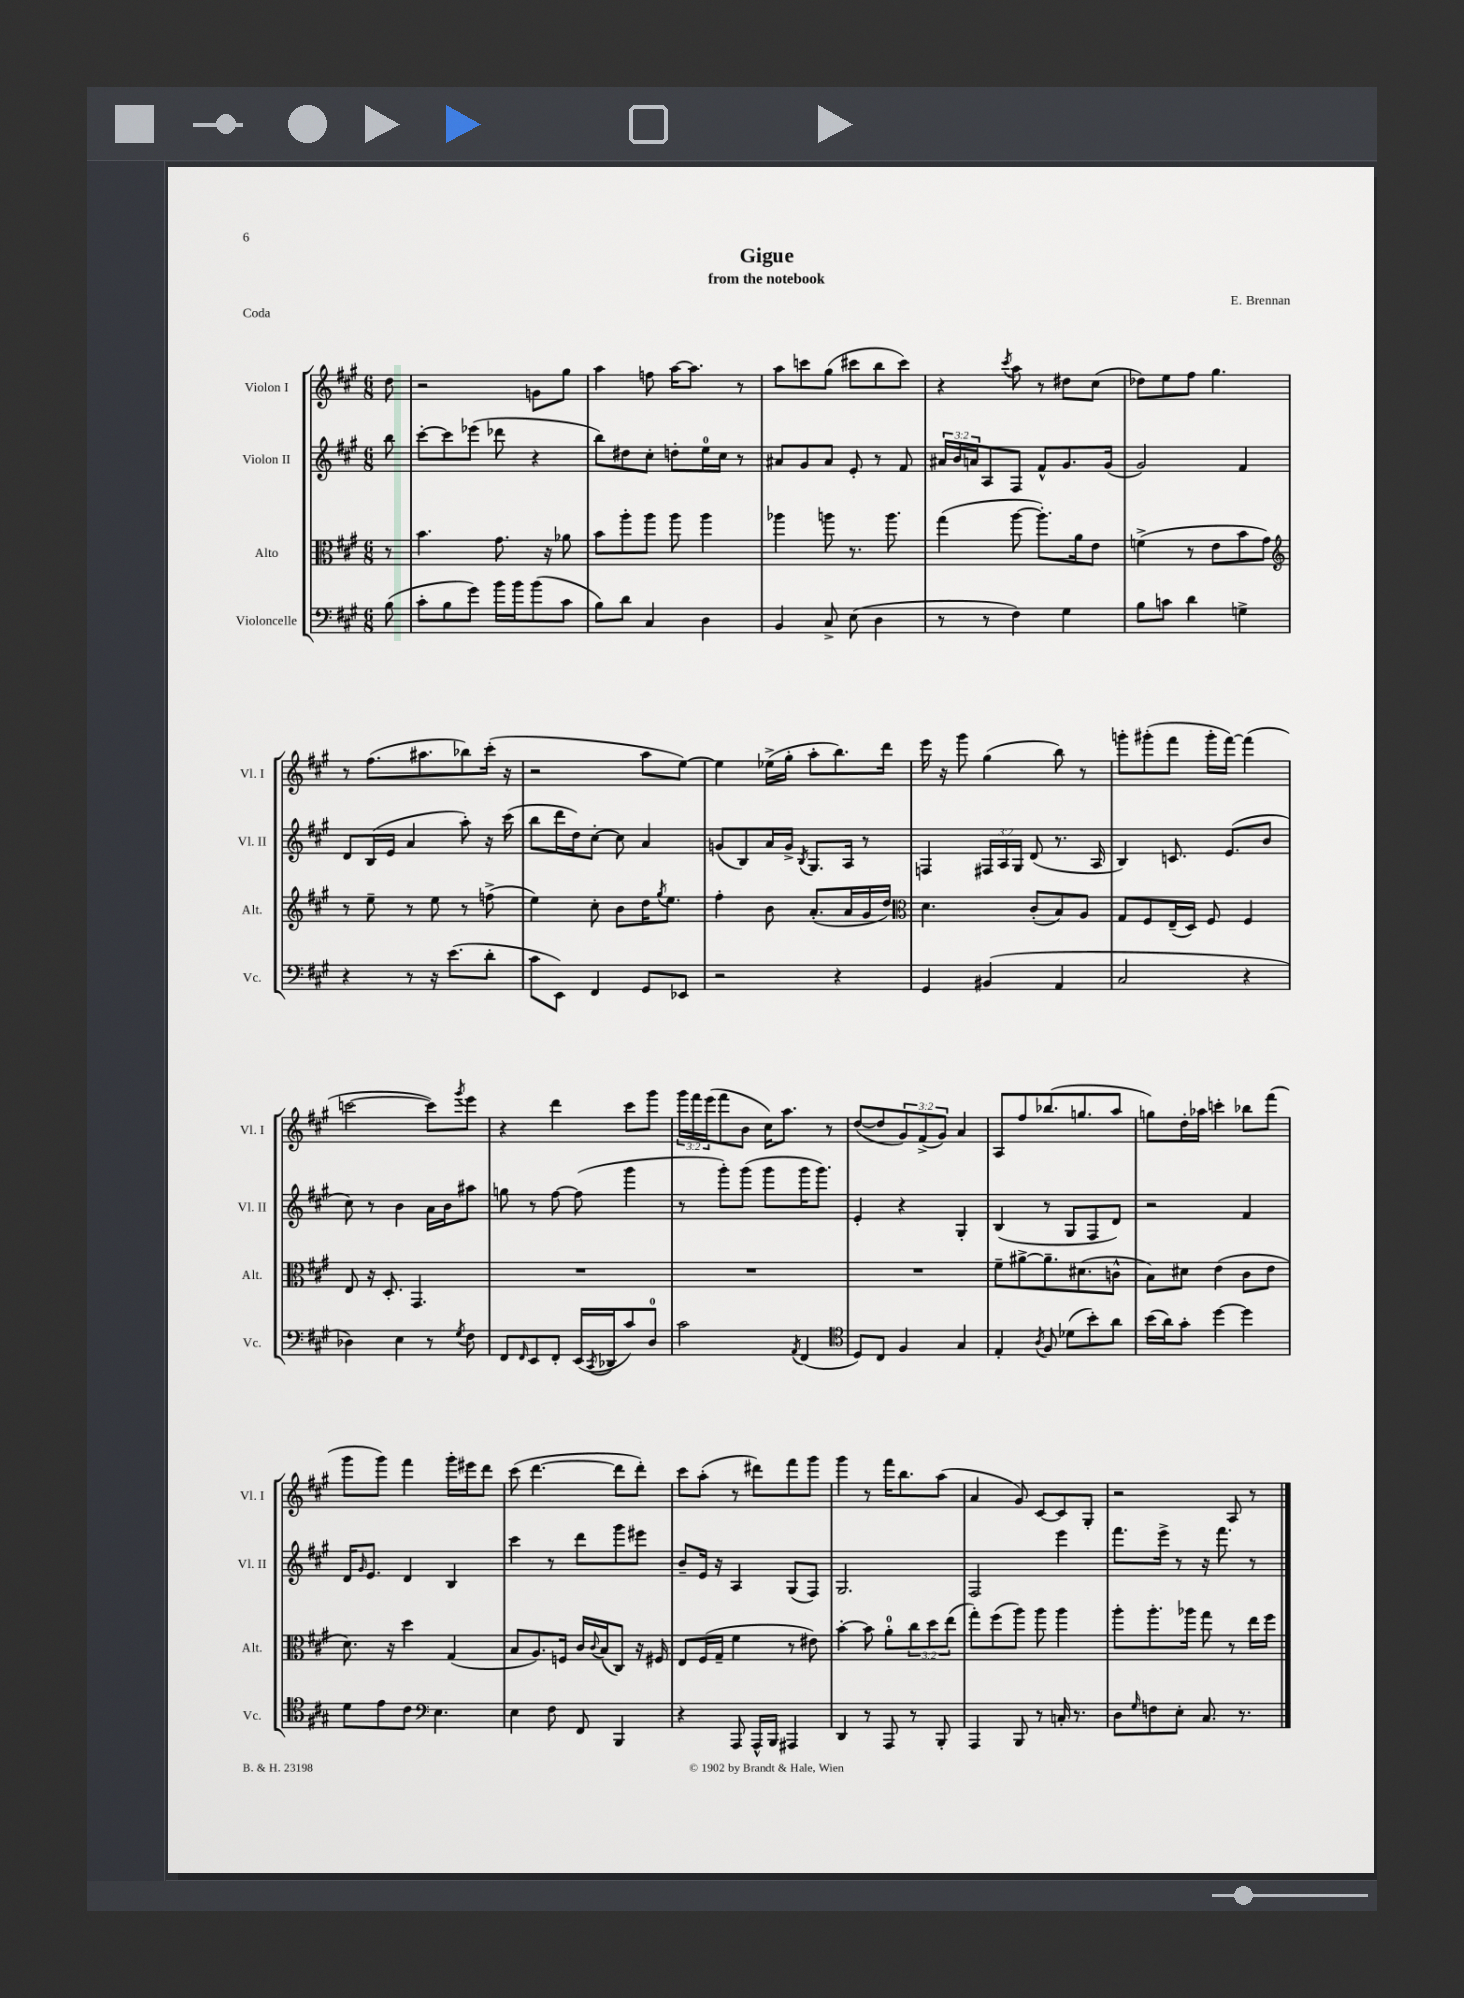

**kern	**kern	**kern	**kern
*staff4	*staff3	*staff2	*staff1
*clefF4	*clefC3	*clefG2	*clefG2
*k[f#c#g#]	*k[f#c#g#]	*k[f#c#g#]	*k[f#c#g#]
*M6/8	*M6/8	*M6/8	*M6/8
(8B\	8r	8bb\	8dd\
=	=	=	=
8c#'\L	4.b\	[8ccc#'\L	2r
8B\	.	8ccc#\]	.
8g#\J)	.	(8eee-\J	.
16b\LL	8.g#\	8ddd-\	.
16b\J	.	.	.
(8b\	.	4r	8g\L
.	16r	.	.
8c#\J	8a-\	.	8gg#\J
=	=	=	=
8B\L)	8b\L	8bb\L)	4aa\
8d\J	8aa'\	8dd#\	.
4C#/	8aa\J	8cc#'\J	8ff\
.	8aa\	8dd'\L	[16aa\LK
.	.	.	8.aa\]J
4D\	4aa\	16ee\L	.
.	.	16cc#\JJ	.
.	.	8r	8r
=	=	=	=
4BB/	4aa-\	8a#/L	8aa\L
.	.	8g#/	8ccc\
8C#^/	8aa\	8a#/J	(8gg#\J
(8E\	8.r	8e'/	8ccc#\L
4D\	.	8r	8bb\
.	8.aa\	.	.
.	.	8f#/	8ccc#\J)
=	=	=	=
8r	(4gg#\	24a#/LL	4r
.	.	24b/	.
.	.	24a/J	.
8r	.	8A/	.
.	.	.	8qccc#/
4F#\)	[8aa\	8F#/J	8aa\
.	8.aa'\]L)	8f#^^/L	8r
4G#\	.	8.g#/	8dd#\L
.	16a\k	.	.
.	8e\J	.	(8cc#\J
.	.	(16g#/Jk	.
=	=	=	=
8B\L	(4f^\	2g#/)	8dd-\L)
8c\J	.	.	8ee\
4d\	8r	.	8ff#\J
.	8e\L	.	4.gg#\
4G^\	8b\	4f#/	.
.	8g#\J)	.	.
=	=	=	=
*	*clefG2	*	*
4r	8r	8d/L	8r
.	8ee~\	(16B/L	(8.ff#\L
.	.	16e/JJ	.
8r	8r	4a/	.
.	.	.	8.aa#\
16r	8ee\	.	.
(8.e\L	.	.	.
.	8r	8aa'\)	8bb-\)
8d'\J	(8ff^\	16r	(16ccc#'\Jk
.	.	(16ccc#\	16r
=	=	=	=
8c#\L	4ee\)	8bb\L	2r
8EE\J)	.	16ddd\L	.
.	.	16dd\J)	.
4FF#/	8cc#'\	[8cc#'\J	.
.	8b\L	8cc#\]	.
8GG#/L	16dd\K	4a/	8aa\L
.	8qgg#/	.	.
.	8.ee\J	.	.
8EE-/J	.	.	[8ee\J)
=	=	=	=
2r	4ff#'\	(8g/L	4ee\]
.	.	8B/)	.
.	8b\	16a/L	(16ee-^\LL
.	.	16g^/JJ	16gg#'\JJ
.	.	8qB/	.
.	(8.a'/L	8.G#/L	8aa'\L
4r	.	.	8.bb\)
.	16a/L	16A/Jk	.
.	16g#/	8r	.
.	16dd/JJ)	.	16ddd\Jk
=	=	=	=
*	*clefC3	*	*
4GG#/	4.d\	4F/	16eee\
.	.	.	16r
.	.	.	8ggg#\
(4BB#/	.	24F#/LL	(4gg#\
.	.	24A/	.
.	.	24G#/JJ	.
.	(8c#'/L	(8d/	.
4AA/	8B/)	8.r	8bb\)
.	8A/J	.	8r
.	.	16A/	.
=	=	=	=
2C#/	8G#/L	4B/)	8ggg'\L
.	8F#/	.	(8ggg#'\
.	(16E~/L	8.c/	8fff#\J
.	16D/JJ)	.	.
.	8F#/	.	16ggg#'\LL
.	.	(8.e/L	[16fff#\JJ)
4r	4F#/	.	(4fff#\]
.	.	8b/J	.
=	=	=	=
4D-\)	8E/	8cc#\)	[2ccc\
.	16r	8r	.
.	8.D'/	.	.
4E\	.	4b\	.
.	4.GG#/	.	.
8r	.	16a\LL	8ccc\]L)
.	.	16b\J	.
8qG#/	.	.	8qggg#/
8F#\	.	8aa#\J	8eee\J
=	=	=	=
8FF#/L	2.r	8gg\	4r
16qqFF#/	.	.	.
8EE/	.	8r	.
8FF#'/J	.	[8ff#\	4ddd\
(16EE/LL	.	(8ff#\]	.
8qCC#/	.	.	.
16DD-/J	.	.	.
8c#/)	.	4ggg#\	8ccc#\L
8D/J	.	.	8ggg#\J
=	=	=	=
2c#\	2.r	8r	24ggg#\LL
.	.	.	24fff#\
.	.	.	(24eee\J
.	.	8ggg#'\L)	8fff#\
.	.	(8ggg#\J	8b\J
.	.	8ggg#\L	16cc#\LK)
.	.	.	8.aa\J
8qAA/	.	.	.
(4FF#/	.	16ggg#\K	.
.	.	8.ggg#\J)	.
.	.	.	8r
=	=	=	=
*clefC4	*	*	*
8D/L)	2.r	4e'/	([8dd/L
8C#/J	.	.	8dd/]
4F#/	.	4r	12g#/)
.	.	.	(12f#^/
.	.	.	12g#/J)
4G#/	.	4G#'/	4a/
=	=	=	=
4E'/	8f#~\L	(4B/	8A/L
.	[8a#^\	.	8ff#/
8qA/	.	.	.
8F#/	8.a#~\]	8r	(8.bb-/
(8d-\L	.	8G#/L	.
.	(8.d#\	.	8.gg/
8b'\)	.	8F#/	.
8a\J	8c^^\J	8d/J)	8aa/J
=	=	=	=
(16b\LL	8B\L)	2r	8gg\L)
16a\J)	.	.	.
8g#'\J	8d#\J	.	16dd'\L
.	.	.	16aa-\JJ
[4dd\	(4e\	.	4ccc'\
4dd\]	8c#\L	4f#/	8bb-\L
.	8e\J	.	(8fff#\J
=	=	=	=
8d\L	8.d\)	16d/LK	8ggg#\L
.	.	16qqg#/	.
.	.	8.e/J	.
8e\	.	.	8ggg#\J)
.	16r	.	.
8c#\J	4dd\	4d/	4fff#\
*clefF4	*	*	*
4.E\	.	.	.
.	(4G#/	4B/	16ggg#'\LL
.	.	.	16eee#\J
.	.	.	8ddd\J
=	=	=	=
4E\	8B/L	4ccc#\	(8ccc#\
.	8.A/)	.	[4.ddd\
8F#\	.	8r	.
.	16F/Jk	.	.
8FF#/	16c#/LL	8ddd\L	.
.	8qqc#/	.	.
.	(16B/J	.	.
4BBB/	8C#/J)	8ggg#\	8ddd\]L
.	16r	8eee#\J	8ddd'\J)
.	16F#/	.	.
=	=	=	=
4r	8E/L	8b~/L	8ccc#\L
.	(16F#/L	16e/Jk	(8aa'\J
.	16G#~/JJ	16r	.
8AAA/	4f#\	4A/	8r
16AAA^^/LL	.	.	8ddd#\L)
16BBB/JJ	.	.	.
4AAA#/	8r	(8G#/L	8fff#\
.	8e#\)	8F#/J)	8ggg#\J
=	=	=	=
4DD/	[4b'\	2.G#/	4ggg#\
8r	8b\]	.	8r
8AAA/	8a'\L	.	16fff#\LK
.	.	.	8.bb\
8r	12cc#\	.	.
.	12dd\	.	.
8BBB'/	.	.	(8aa\J
.	(12ee\J	.	.
=	=	=	=
4AAA/	8gg#'\L)	2F#/	4a/
.	(8ff#\	.	.
8BBB/	8aa\J)	.	8g#/)
8r	8aa\	.	[8c#/L
16C'/	4aa\	4eee\	8c#/]
8.r	.	.	.
.	.	.	8G#'/J
=	=	=	=
8D\L	8aa'\L	8.fff#\L	2r
16qqG#/	.	.	.
8F\	8.aa'\	.	.
.	.	16eee^\Jk	.
8E'\J	.	8r	.
.	16aa-\Jk	.	.
8.C#/	8gg#\	16r	.
.	.	8.fff#\	.
.	8r	.	8A/
8.r	.	.	.
.	16ee\LL	8r	8r
.	16ff#\JJ	.	.
==	==	==	==
*-	*-	*-	*-
